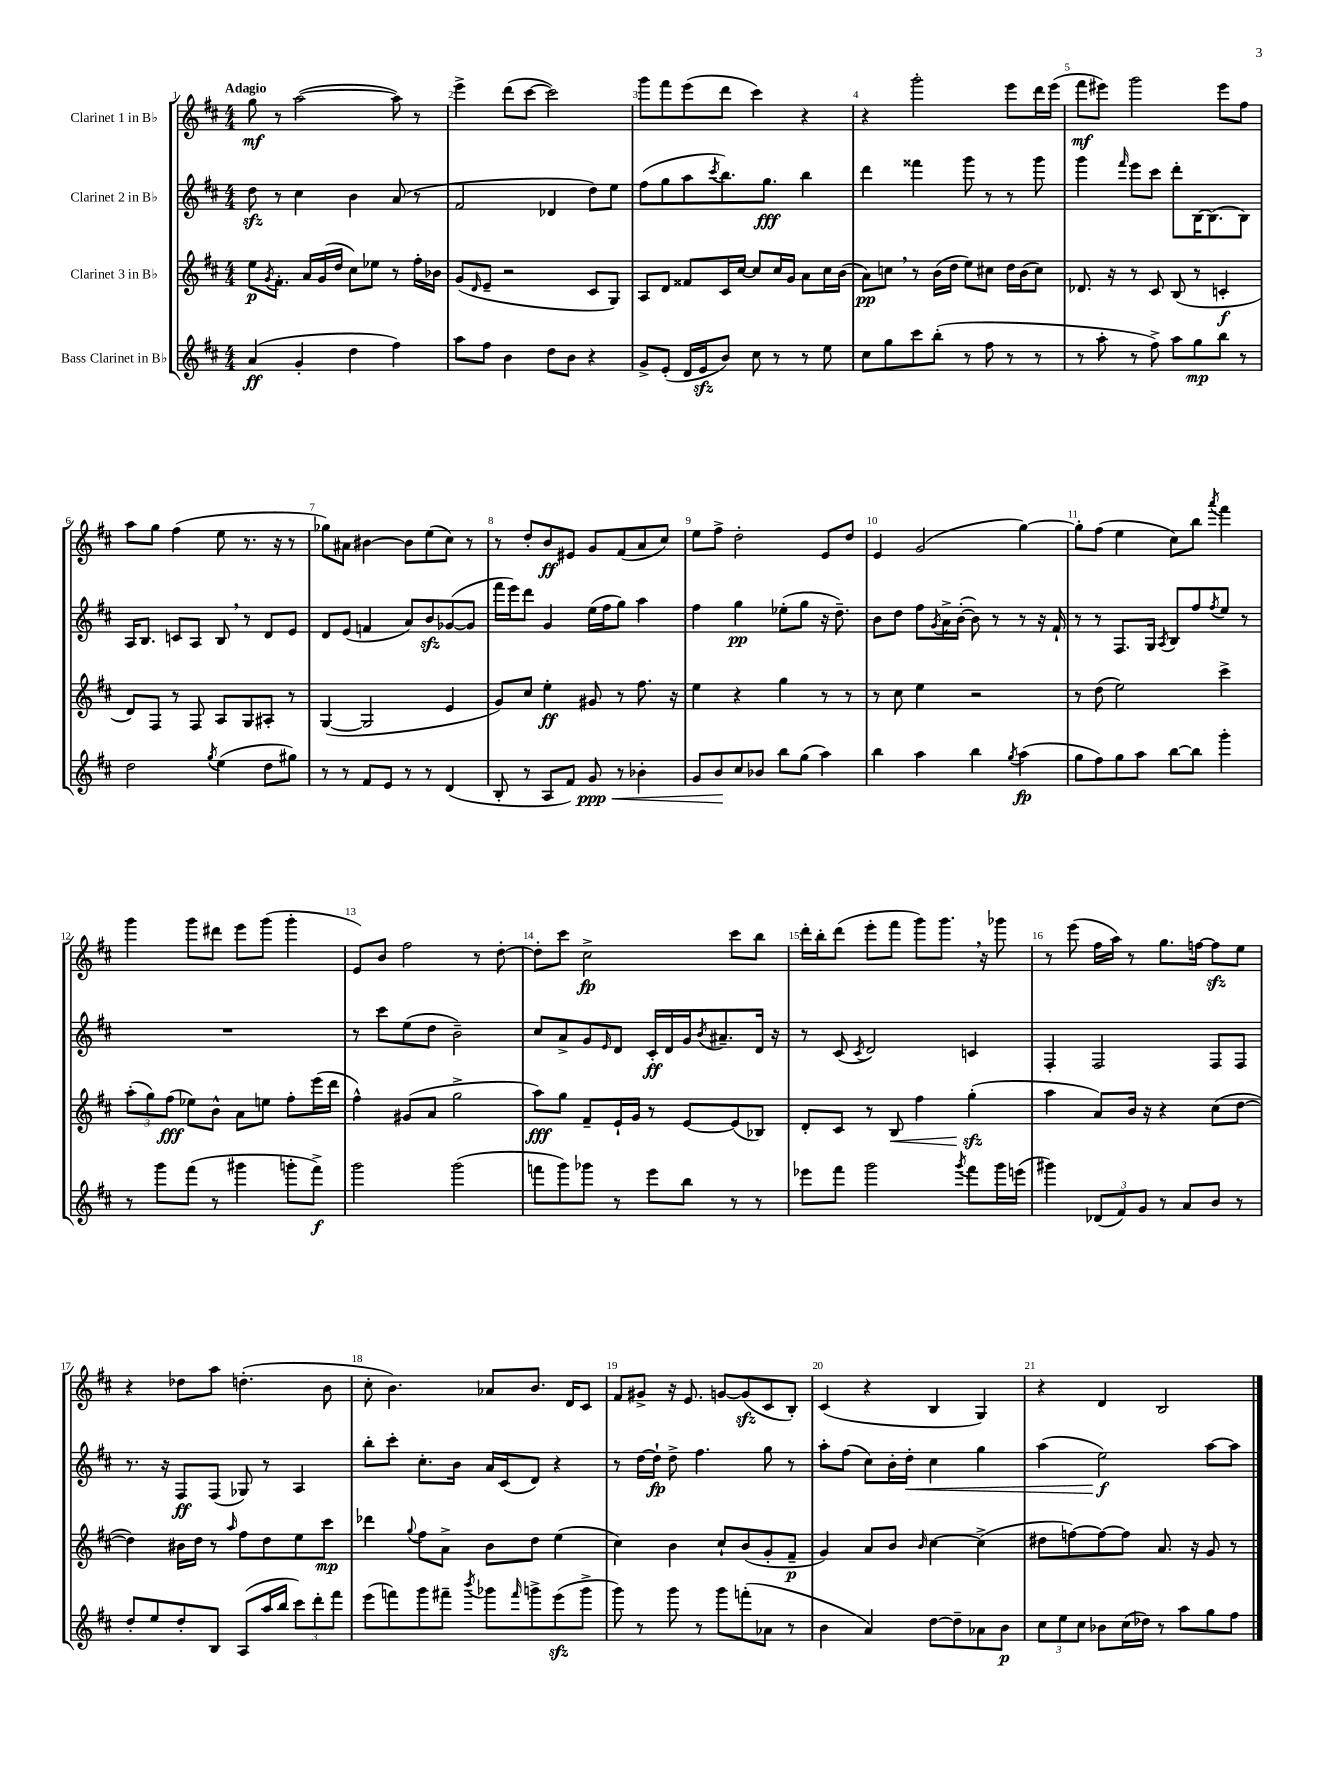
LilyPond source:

<<
\new StaffGroup <<
\new Staff = "s0" \with { instrumentName = "Clarinet 1 in Bb" } {
    \clef treble \key d \major \numericTimeSignature \time 4/4 \tempo "Adagio"
    g''8\mf r8 a''2~( a''8) r8 |
    e'''4-> d'''8( cis'''8~ cis'''2) |
    g'''8 fis'''8 e'''8( d'''8 cis'''4) r4 |
    r4 g'''2-. e'''8 d'''16 e'''16( |
    fis'''8\mf eis'''8) g'''2 eis'''8 fis''8 |
    a''8 g''8 fis''4( e''8 r8. r16 r8 |
    ges''8) ais'8 bis'4~ bis'8 e''8( cis''8) r8 |
    r8 d''8-. b'8\ff eis'8 g'8 fis'8( a'8 cis''8) |
    e''8 fis''8-> d''2-. e'8 d''8 |
    e'4 g'2( g''4~) |
    g''8-. fis''8( e''4 cis''8) b''8 \acciaccatura { a'''8 } fis'''4 |
    g'''4 g'''8 dis'''8 e'''8 g'''8( g'''4-. |
    e'8) b'8 fis''2 r8 d''8~-. |
    d''8-. cis'''8 cis''2->\fp cis'''8 b''8 |
    d'''16-. b''16-. d'''8( e'''8-. fis'''8 g'''8) g'''8. \breathe r16 ges'''8 |
    r8 e'''8( fis''16 a''16) r8 g''8. f''16~ f''8\sfz e''8 |
    r4 des''8 a''8 d''4.-.( b'8 |
    cis''8-. b'4.) aes'8 b'8. d'16 cis'8 |
    fis'8 gis'8-> r16 e'8. g'8~ g'8\sfz( cis'8 b8-.) |
    cis'4( r4 b4 g4) |
    r4 d'4 b2 \bar "|." |
}
\new Staff = "s1" \with { instrumentName = "Clarinet 2 in Bb" } {
    \clef treble \key d \major \numericTimeSignature \time 4/4
    d''8\sfz r8 cis''4 b'4 a'8( r8 |
    fis'2 des'4 d''8) e''8 |
    fis''8( g''8 a''8 \acciaccatura { cis'''8 } b''8.) g''8.\fff b''4 |
    d'''4 fisis'''4 g'''8 r8 r8 g'''8 |
    g'''4 \grace { fis'''16 } e'''8 cis'''8 d'''8-. b16~ b8.( b8) |
    a16 b8. c'8 a8 b8 \breathe r8 d'8 e'8 |
    d'8 e'8( f'4 a'8) b'8\sfz ges'8~( ges'8 |
    fis'''16 e'''16) d'''8 g'4 e''16( fis''16 g''8) a''4 |
    fis''4 g''4\pp ees''8-.( g''8 r16 d''8.--) |
    b'8 d''8 fis''8 \acciaccatura { g'8 } a'16-> b'16~-.( b'8) r8 r8 r16 fis'16-! |
    r8 r8 fis8. g16 \acciaccatura { a8 } b8 fis''8 \acciaccatura { fis''8 } e''8 r8 |
    R1 |
    r8 cis'''8 e''8( d''8 b'2--) |
    cis''8 a'8-> g'8 \grace { e'16 } d'8 cis'16-.\ff d'16 g'16 \acciaccatura { b'8 } ais'8.-- d'16 r16 |
    r8 cis'8( \acciaccatura { cis'8 } d'2) c'4 |
    fis4-. fis2 fis8 fis8 |
    r8. r16 fis8\ff fis8( ges8) r8 a4 |
    b''8-. cis'''8-. cis''8.-. b'16 a'16 cis'16( d'8) r4 |
    r8 d''16~ d''16-!\fp d''8-> fis''4. g''8 r8 |
    a''8-. fis''8( cis''8) b'16-. d''16-.\< cis''4 g''4 |
    a''4( e''2\f\!) a''8~ a''8 \bar "|." |
}
\new Staff = "s2" \with { instrumentName = "Clarinet 3 in Bb" } {
    \clef treble \key d \major \numericTimeSignature \time 4/4
    e''8\p \acciaccatura { g'8 } fis'8.-. a'16 g'16( d''16 cis''8) ees''8 r8 fis''16-. bes'16 |
    g'8( \grace { d'16 } e'8-- r2 cis'8 g8) |
    a8 d'8 fisis'8 cis'16 cis''16~ cis''8 cis''16 g'16 a'8 cis''16 b'16( |
    a'8\pp) c''8 \breathe r8 b'16( d''16 e''8) cis''8 d''16 b'16( cis''8) |
    des'8. r16 r8 cis'8 b8( r8 c'4-.\f |
    d'8) fis8 r8 fis8 a8 g8 ais8-. r8 |
    g4~( g2 e'4 |
    g'8) cis''8 e''4-.\ff gis'8 r8 fis''8. r16 |
    e''4 r4 g''4 r8 r8 |
    r8 cis''8 e''4 r2 |
    r8 d''8( e''2) cis'''4-> |
    \tuplet 3/2 { a''8-.( g''8) fis''8\fff( } ees''8) b'8-^ a'8 e''8 fis''8-. e'''16( d'''16 |
    fis''4-^) gis'8( a'8 g''2-> |
    a''8\fff) g''8 fis'8-- e'16-! g'16 r8 e'8~ e'8( bes8) |
    d'8-. cis'8 r8 b8\< fis''4 g''4-.\sfz\!( |
    a''4 a'8) b'16 r16 r4 cis''8( d''8~ |
    d''4) bis'16 d''16 r8 \grace { a''16 } fis''8 d''8 e''8 cis'''8\mp |
    des'''4 \appoggiatura { g''8 } fis''8 a'8-> b'8 d''8 e''4( |
    cis''4) b'4 cis''8-! b'8( g'8-. fis'8--\p |
    g'4) a'8 b'8 \grace { b'16 } cis''4~ cis''4->( |
    dis''8 f''8~) f''8~ f''8 a'8. r16 g'8 r8 \bar "|." |
}
\new Staff = "s3" \with { instrumentName = "Bass Clarinet in Bb" } {
    \clef treble \key d \major \numericTimeSignature \time 4/4
    a'4\ff( g'4-. d''4 fis''4) |
    a''8 fis''8 b'4 d''8 b'8 r4 |
    g'8-> e'8-.( d'16 e'16\sfz b'8) cis''8 r8 r8 e''8 |
    cis''8 g''8 cis'''8 b''8-.( r8 fis''8 r8 r8 |
    r8 a''8-. r8 fis''8->) a''8 g''8\mp b''8 r8 |
    d''2 \acciaccatura { g''8 } e''4( d''8 gis''8) |
    r8 r8 fis'8 e'8 r8 r8 d'4( |
    b8-. r8 a8 fis'8) g'8\ppp\< r8 bes'4-. |
    g'8 b'8\! cis''8 bes'8 b''8 g''8( a''4) |
    b''4 a''4 b''4 \acciaccatura { g''8 } a''4\fp( |
    g''8 fis''8) g''8 a''8 b''8~ b''8 g'''4-. |
    r8 g'''8 fis'''8( r8 gis'''4 g'''8-. fis'''8->\f) |
    g'''2 g'''2( |
    f'''8 g'''8) ges'''8 r8 e'''8 b''8 r8 r8 |
    ees'''8 fis'''8 g'''2 \acciaccatura { g'''8 } fis'''8 g'''16 e'''16( |
    gis'''4) \tuplet 3/2 { des'8( fis'8) g'8 } r8 a'8 b'8 r8 |
    d''8-. e''8 d''8-. b8 a8( a''16 b''16 \tuplet 3/2 { cis'''8) d'''8-. fis'''8 } |
    e'''8( f'''8) g'''8 fis'''8-- \acciaccatura { b'''8 } ges'''8 \grace { fis'''16 } g'''8-> e'''8\sfz( g'''8-> |
    g'''8) r8 g'''8 r8 g'''8 f'''8-.( aes'8 r8 |
    b'4 a'4) d''8~ d''8-- aes'8 b'8\p |
    \tuplet 3/2 { cis''8 e''8 cis''8 } bes'8 cis''16( des''16) r8 a''8 g''8 fis''8 \bar "|." |
}
>>
>>
\layout { \context { \Score \override BarNumber.break-visibility = ##(#f #t #t) barNumberVisibility = #all-bar-numbers-visible } }
